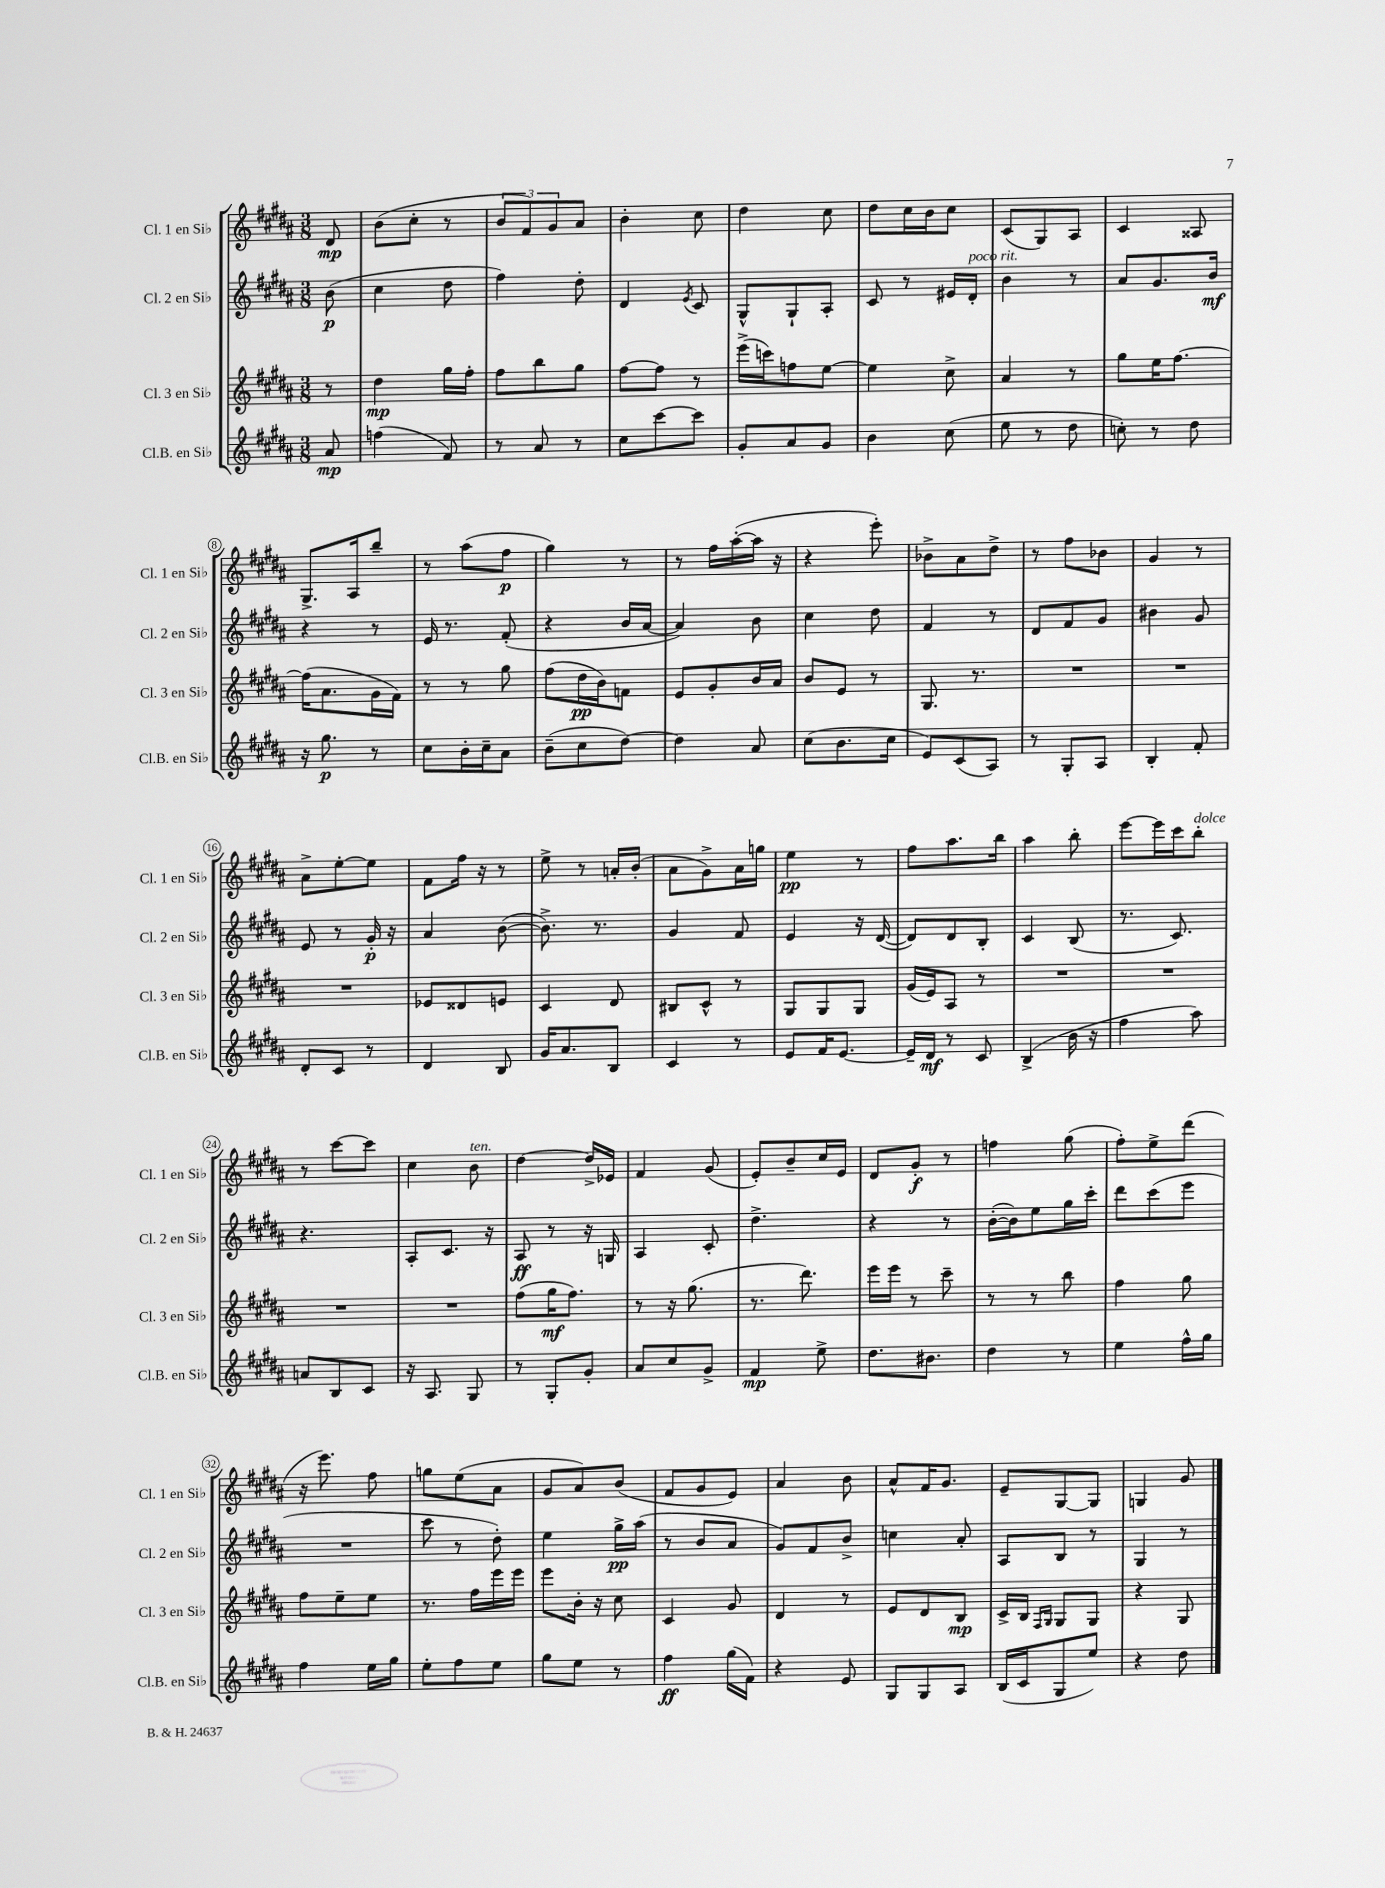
<<
\new StaffGroup <<
\new Staff = "s0" \with { instrumentName = "Cl. 1 en Sib" shortInstrumentName = "Cl. 1 en Sib" } {
    \clef treble \key b \major \numericTimeSignature \time 3/8 \partial 8
    dis'8\mp |
    b'8( cis''8-. r8 |
    \tuplet 3/2 { b'8 fis'8) gis'8 } ais'8 |
    b'4-. cis''8 |
    dis''4 cis''8 |
    dis''8 cis''16 b'16 cis''8 |
    cis'8( gis8) ais8 |
    cis'4 aisis8 |
    gis8.-> ais16 b''8-- |
    r8 ais''8( fis''8\p |
    gis''4) r8 |
    r8 fis''16 ais''16~-.( ais''16 r16 |
    r4 e'''8-.) |
    bes'8-> ais'8 dis''8-> |
    r8 fis''8 bes'8 |
    gis'4 r8 |
    ais'8-> e''8~-. e''8 |
    fis'8 fis''16 r16 r8 |
    e''8-> r8 a'16-. b'16-.( |
    ais'8 gis'8->) ais'16 g''16 |
    e''4\pp r8 |
    fis''8 ais''8. b''16 |
    ais''4 b''8-. |
    e'''8~ e'''16 cis'''16 b''8-.^\markup { \italic "dolce" } |
    r8 cis'''8~ cis'''8 |
    cis''4 b'8^\markup { \italic "ten." } |
    dis''4~ dis''16-> ees'16 |
    fis'4 gis'8( |
    e'8-.) b'8-- cis''16 e'16 |
    dis'8 gis'8-.\f r8 |
    f''4 gis''8( |
    fis''8-.) e''8-> dis'''8( |
    r16 e'''8.) fis''8 |
    g''8 e''8( ais'8 |
    gis'8 ais'8) b'8( |
    fis'8 gis'8 e'8) |
    ais'4 b'8 |
    ais'8-^ fis'16 gis'8. |
    e'8-- gis8~ gis8 |
    g4 gis'8 \bar "|." |
}
\new Staff = "s1" \with { instrumentName = "Cl. 2 en Sib" shortInstrumentName = "Cl. 2 en Sib" } {
    \clef treble \key b \major \numericTimeSignature \time 3/8 \partial 8
    b'8\p( |
    cis''4 dis''8 |
    fis''4) dis''8-. |
    dis'4 \acciaccatura { e'8 } cis'8 |
    gis8-^ gis8-! ais8-. |
    cis'8 r8 eis'16 dis'16-.^\markup { \italic "poco rit." } |
    b'4 r8 |
    ais'8 gis'8. b'16\mf |
    r4 r8 |
    e'16 r8. fis'8-.( |
    r4 b'16 ais'16~ |
    ais'4) b'8 |
    cis''4 dis''8 |
    fis'4 r8 |
    dis'8 fis'8 gis'8 |
    bis'4 gis'8 |
    e'8 r8 gis'16-.\p r16 |
    ais'4 b'8~( |
    b'8.->) r8. |
    gis'4 fis'8 |
    e'4 r16 dis'16~( |
    dis'8) dis'8 b8-. |
    cis'4 b8( |
    r8. cis'8.) |
    r4. |
    ais8-. cis'8. r16 |
    ais8\ff r8 r16 g16 |
    ais4 cis'8-. |
    dis''4.-> |
    r4 r8 |
    b'16~-.( b'16) e''8 gis''16 cis'''16-. |
    dis'''8 cis'''8( e'''8 |
    R4. |
    cis'''8 r8 dis''8-.) |
    e''4 gis''16->\pp ais''16( |
    r8 b'8 ais'8 |
    gis'8) fis'8 b'8-> |
    c''4 ais'8-. |
    ais8 b8 r8 |
    gis4 r8 \bar "|." |
}
\new Staff = "s2" \with { instrumentName = "Cl. 3 en Sib" shortInstrumentName = "Cl. 3 en Sib" } {
    \clef treble \key b \major \numericTimeSignature \time 3/8 \partial 8
    r8 |
    dis''4\mp gis''16 fis''16-. |
    fis''8 b''8 gis''8 |
    fis''8~ fis''8 r8 |
    e'''16->( c'''16) f''8 e''8~ |
    e''4 cis''8-> |
    ais'4 r8 |
    gis''8 e''16 fis''8.~ |
    fis''16( ais'8. gis'16 fis'16) |
    r8 r8 gis''8 |
    fis''8( dis''16\pp b'16) f'8 |
    e'8 gis'8-. b'16 ais'16 |
    b'8 e'8 r8 |
    gis8. r8. |
    R4. |
    R4. |
    R4. |
    ees'8 disis'8 e'8 |
    cis'4 dis'8 |
    bis8 cis'8-^ r8 |
    gis8 gis8 gis8 |
    gis'16( e'16) ais8 r8 |
    R4. |
    R4. |
    R4. |
    R4. |
    fis''8( gis''16\mf fis''8.) |
    r8 r16 gis''8.( |
    r8. dis'''8.) |
    e'''16 e'''16 r8 cis'''8-- |
    r8 r8 b''8 |
    fis''4 gis''8 |
    fis''8 e''8-- e''8 |
    r8. fis''16 e'''16 e'''16 |
    e'''8 b'16-. r16 cis''8 |
    cis'4 gis'8 |
    dis'4 r8 |
    e'8 dis'8 b8\mp |
    cis'16-> b16 \grace { fis16 gis16 } gis8 gis8 |
    r4 gis8 \bar "|." |
}
\new Staff = "s3" \with { instrumentName = "Cl.B. en Sib" shortInstrumentName = "Cl.B. en Sib" } {
    \clef treble \key b \major \numericTimeSignature \time 3/8 \partial 8
    ais'8\mp |
    f''4( fis'8) |
    r8 ais'8 r8 |
    cis''8 cis'''8~ cis'''8 |
    gis'8-. ais'8 gis'8 |
    b'4 cis''8( |
    e''8 r8 dis''8 |
    c''8-.) r8 dis''8 |
    r16 gis''8.\p r8 |
    cis''8 b'16-. cis''16-- ais'8 |
    b'8--( cis''8 dis''8~) |
    dis''4 ais'8 |
    cis''8( b'8. cis''16 |
    e'8) cis'8( ais8) |
    r8 gis8-. ais8 |
    b4-. fis'8-. |
    dis'8-. cis'8 r8 |
    dis'4 b8 |
    gis'16 ais'8. b8 |
    cis'4 r8 |
    e'8 fis'16 e'8.~ |
    e'16-- dis'16\mf r8 cis'8 |
    b4->( b'16 r16 |
    fis''4 ais''8) |
    a'8 b8 cis'8 |
    r16 ais8. gis8 |
    r8 gis8-. gis'8-. |
    ais'8 cis''8 gis'8-> |
    fis'4\mp e''8-> |
    dis''8. bis'8. |
    dis''4 r8 |
    e''4 fis''16-^ gis''16 |
    fis''4 e''16 gis''16 |
    e''8-. fis''8 e''8 |
    gis''8 e''8 r8 |
    fis''4\ff gis''16( fis'16) |
    r4 e'8 |
    gis8 gis8 ais8 |
    b16( cis'16 gis8 e''8) |
    r4 dis''8 \bar "|." |
}
>>
>>
\layout { \context { \Score \override BarNumber.stencil = #(make-stencil-circler 0.1 0.3 ly:text-interface::print) } }
